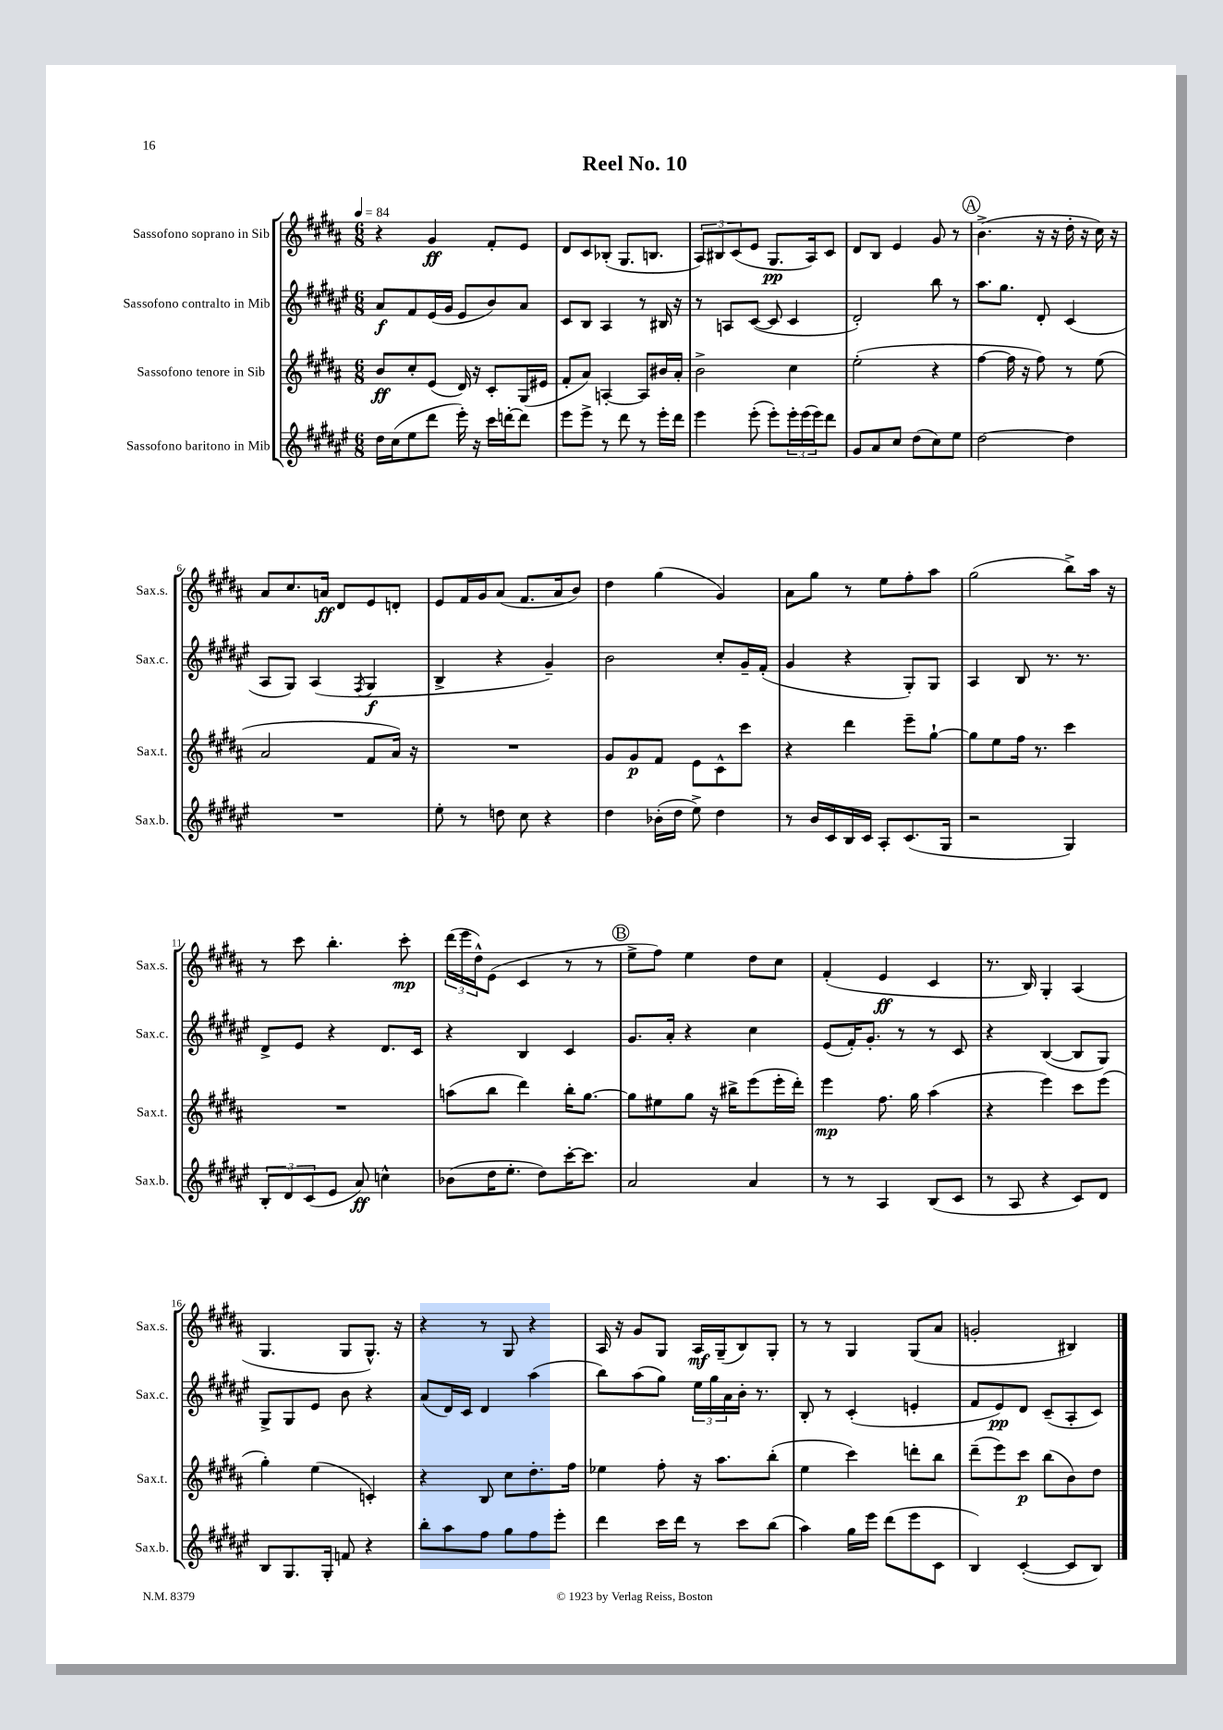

**kern	**kern	**kern	**kern
*staff4	*staff3	*staff2	*staff1
*clefG2	*clefG2	*clefG2	*clefG2
*k[f#c#g#d#a#e#]	*k[f#c#g#d#a#]	*k[f#c#g#d#a#e#]	*k[f#c#g#d#a#]
*M6/8	*M6/8	*M6/8	*M6/8
*MM84	*MM84	*MM84	*MM84
16dd#	8b	8a#	4r
(16cc#	.	.	.
8ee#	8cc#'	8f#	.
8ddd#	(8e	(16e#	4g#
.	.	16g#	.
16eee#')	16d#)	8e#	.
16r	16r	.	.
16ccc#	8c#'	8b)	8f#'
[16ddd'	.	.	.
8ddd]	(16G#	8a#	8e
.	16e#	.	.
=	=	=	=
8eee#	8f#'	8c#	8d#
8eee#^	8a#)	8B	8c#
8r	[4A'	4A#	(8B-'
8ddd#	.	.	8.G#
8r	8A]	8r	.
.	.	.	8.B
16eee#'	16b#	16B#	.
16ddd#	16a#'	16r	.
=	=	=	=
4eee#	2b^	8r	12A#)
.	.	.	12B#
.	.	8A	.
.	.	.	(12c#
(8eee#'	.	([8c#	8e
8eee#')	.	8c#]	8.G#
24eee#'	4cc#	4c#	.
(24eee#	.	.	.
.	.	.	16A#)
24eee#)	.	.	.
8ddd#	.	.	8c#
=	=	=	=
8g#	(2ee'	2d#')	8d#
8a#	.	.	8B
8cc#	.	.	4e
(8dd#	.	.	.
8cc#)	4r	8bb	8g#
8ee#	.	8r	8r
=	=	=	=
[2dd#	[4ff#	8.aa#	(4.b^
.	.	8.gg#	.
.	16ff#]	.	.
.	16r	.	.
.	8ff#)	8d#'	16r
.	.	.	16r
4dd#]	8r	(4c#	16dd#'
.	.	.	16r
.	(8ee	.	16cc#)
.	.	.	16r
=	=	=	=
2.r	2a#	8A#	8a#
.	.	8G#)	8.cc#
.	.	(4A#	.
.	.	.	16a
.	.	.	8d#
.	.	8qF#	.
.	8f#	4G#	8e
.	16a#)	.	8d'
.	16r	.	.
=	=	=	=
8ee#'	2.r	4B^	8e
8r	.	.	16f#
.	.	.	16g#
8dd	.	4r	(8a#
8cc#	.	.	8.f#
4r	.	4g#~)	.
.	.	.	16a#
.	.	.	8b)
=	=	=	=
4dd#	8g#	2b	4dd#
.	8g#	.	.
(16b-'	8f#	.	(4gg#
16dd#	.	.	.
8ee#^)	8e	.	.
4dd#	8c#^^	8cc#'	4g#)
.	8ccc#	16g#~	.
.	.	(16f#'	.
=	=	=	=
8r	4r	4g#	8a#
16b	.	.	8gg#
16c#	.	.	.
16B	4ddd#	4r	8r
16c#	.	.	.
8A#'	.	.	8ee
(8.c#	8eee~	8G#')	8ff#'
.	[8gg#`	8G#	8aa#
16G#	.	.	.
=	=	=	=
2r	8gg#]	4A#	(2gg#
.	8ee	.	.
.	16ff#	8B	.
.	8.r	.	.
.	.	8.r	.
4G#)	4ccc#	.	8bb^)
.	.	8.r	.
.	.	.	16aa#
.	.	.	16r
=	=	=	=
12B'	2.r	8d#^	8r
12d#	.	.	.
.	.	8e#	8ccc#
(12c#	.	.	.
8e#	.	4r	4.bb'
8a#)	.	.	.
4cc^^	.	8.d#	.
.	.	.	8ccc#'
.	.	16c#	.
=	=	=	=
(8b-	(8aa	4r	(24ddd#
.	.	.	24eee
.	.	.	24dd#^^)
16dd#	8bb	.	(8e
8.ee#'	.	.	.
.	4ddd#)	4B	4c#
8dd#)	.	.	.
[16ccc#'	16bb'	4c#	8r
8.ccc#]	[8.gg#	.	.
.	.	.	8r
=	=	=	=
2a#	8gg#]	8.g#	8ee^
.	8ee#	.	8ff#)
.	.	16a#'	.
.	8gg#	4r	4ee
.	16r	.	.
.	16bb#^	.	.
4a#	(8eee	4cc#	8dd#
.	16eee'	.	8cc#
.	16ddd#')	.	.
=	=	=	=
8r	4eee	(8e#	(4f#'
8r	.	16f#')	.
.	.	8.g#'	.
4A#	8.ff#	.	4e
.	.	8r	.
.	16gg#	.	.
(8B	(4aa#	8r	4c#
8c#	.	8c#	.
=	=	=	=
8r	4r	4r	8.r
8A#	.	.	.
.	.	.	16B)
4r	4eee)	([4B	4G#'
8c#)	8ccc#	8B]	(4A#
8d#	(8eee	8G#)	.
=	=	=	=
8B	4gg#')	8G#^	4.G#
8.G#	.	8G#	.
.	(4ee	8e#	.
16G#'	.	.	.
8f	.	8b	8G#
4r	4c')	4r	8.G#^^)
.	.	.	16r
=	=	=	=
8bb'	4r	(8a#	4r
8aa#	.	16d#)	.
.	.	16c#	.
8ff#	8B	4d#	8r
8gg#	8cc#	.	8G#
8ff#	8.dd#'	(4aa#	4r
8eee#'	.	.	.
.	16ff#	.	.
=	=	=	=
4ddd#	4ee-	8bb)	16A#
.	.	.	16r
.	.	(8aa#	8g#
16ccc#	8ff#'	8gg#)	8G#
16ddd#	.	.	.
8r	16r	24ee#	16A#
.	.	24gg#	.
.	8.aa#	.	(16G#~
.	.	24a#	.
8ccc#	.	16b'	8B)
.	.	8.r	.
(8bb	(8bb'	.	8G#'
=	=	=	=
4aa#)	4ee	8B'	8r
.	.	8r	8r
16gg#	4ccc#)	(4c#'	4G#
16eee#	.	.	.
(8ddd#	.	.	.
8eee#	8ddd'	4e'	(8G#
8c#	8bb	.	8a#
=	=	=	=
4B)	(8ddd#~	8f#	2g'
.	8eee)	8e#)	.
([4c#'	8ccc#	8d#	.
.	(8bb	(8c#~	.
8c#]	8b)	8A#'	4B#)
8B)	8dd#	8c#)	.
==	==	==	==
*-	*-	*-	*-
